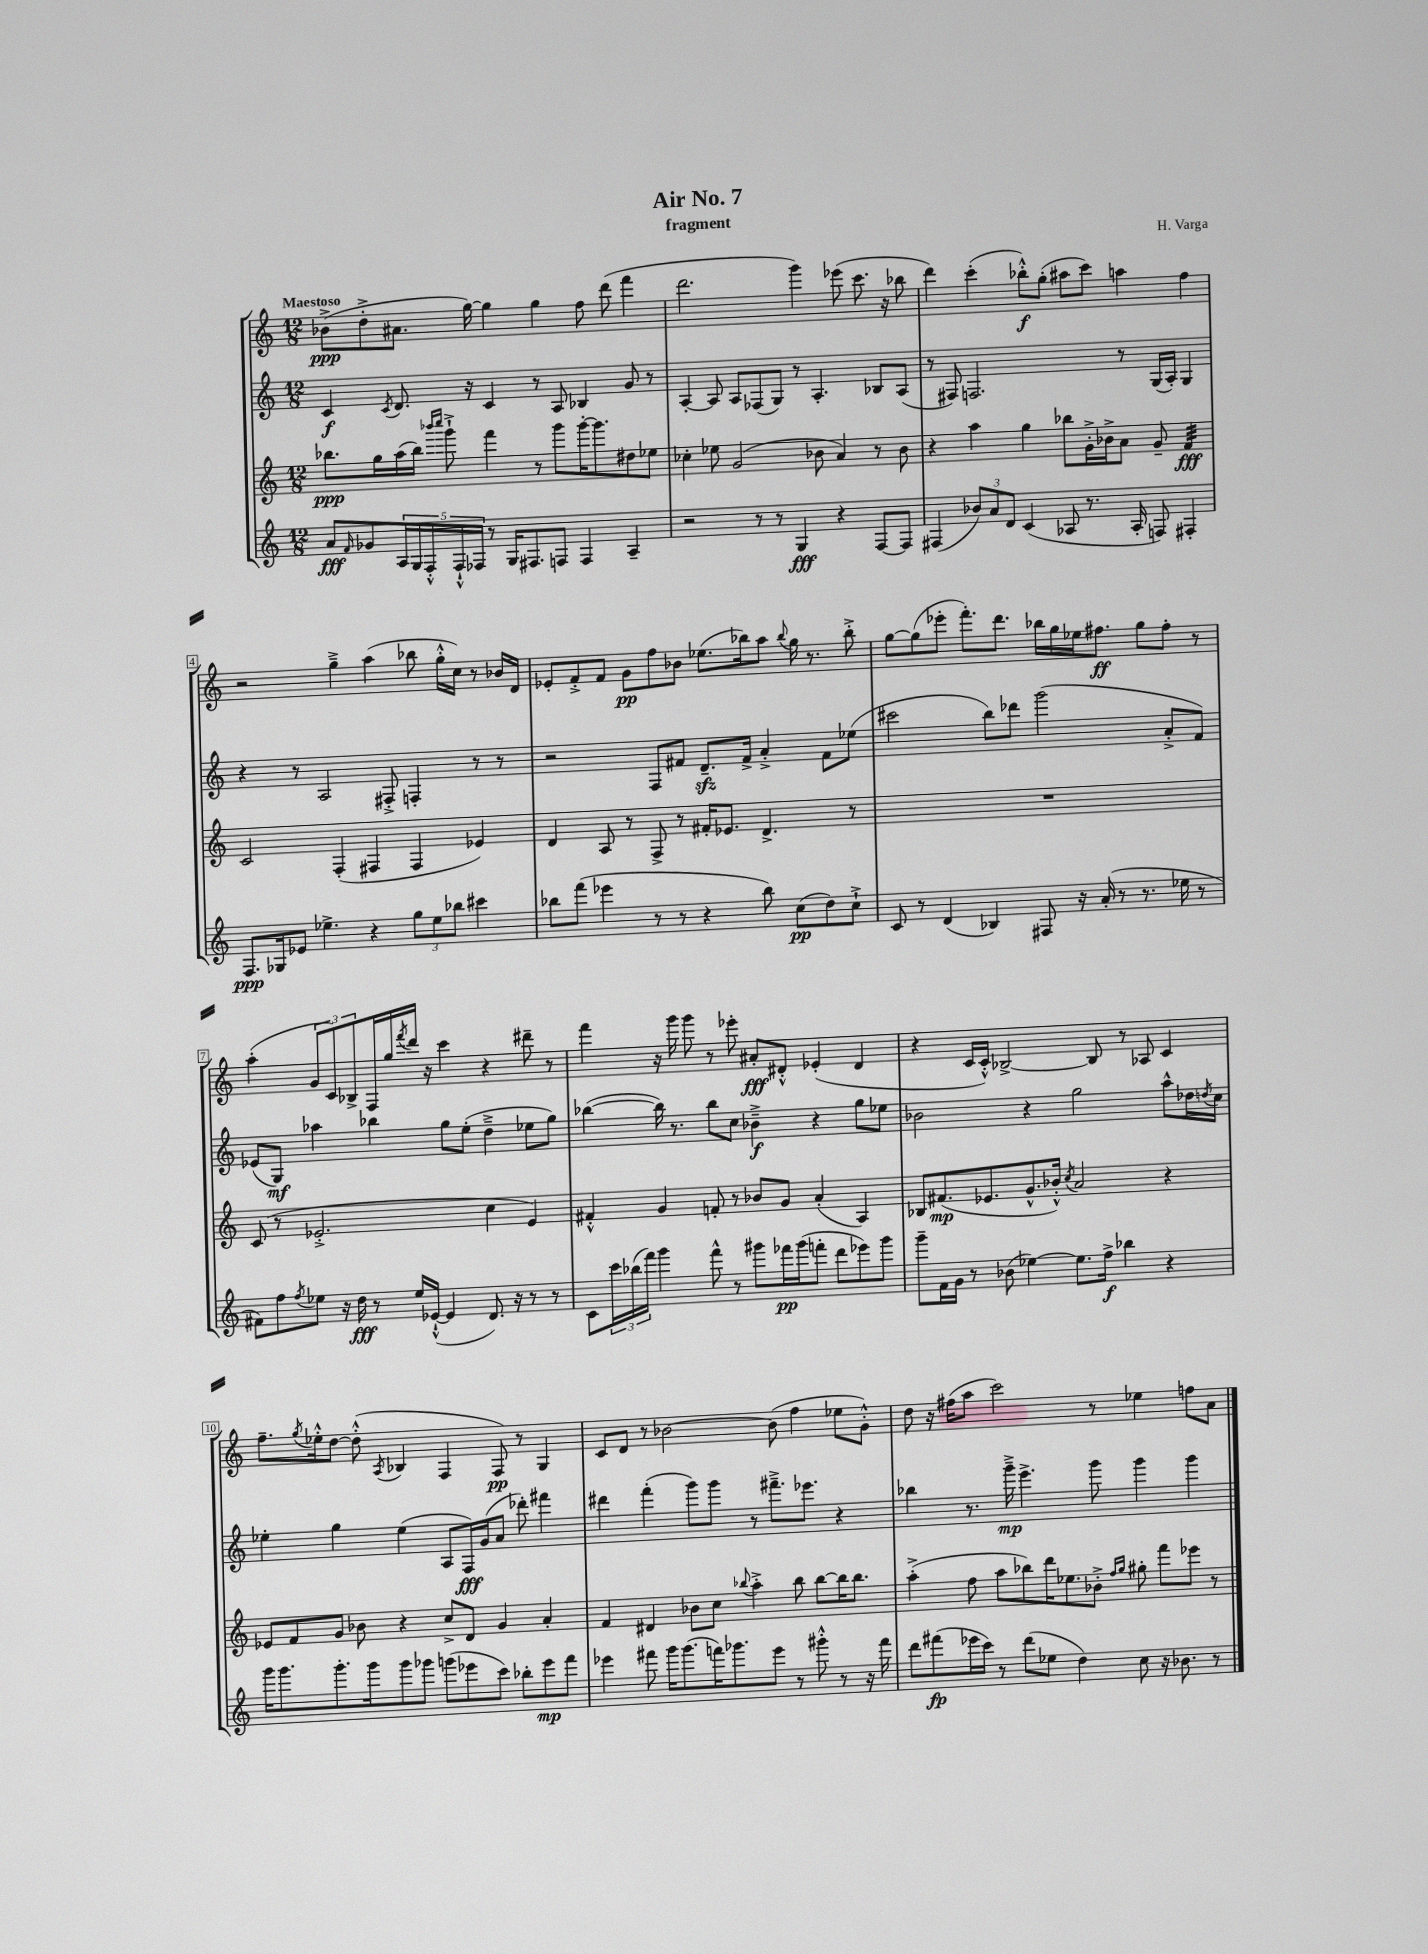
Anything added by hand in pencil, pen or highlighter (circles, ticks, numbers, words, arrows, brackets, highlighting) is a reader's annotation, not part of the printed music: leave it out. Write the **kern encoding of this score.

**kern	**dynam	**kern	**dynam	**kern	**dynam	**kern	**dynam
*part4	*part4	*part3	*part3	*part2	*part2	*part1	*part1
*staff4	*staff4	*staff3	*staff3	*staff2	*staff2	*staff1	*staff1
*clefG2	*	*clefG2	*	*clefG2	*	*clefG2	*
*k[]	*	*k[]	*	*k[]	*	*k[]	*
*M12/8	*	*M12/8	*	*M12/8	*	*M12/8	*
=1	=1	=1	=1	=1	=1	=1	=1
!	!	!	!	!	!	!LO:TX:a:B:t=Maestoso	!
8a/L	fff	8.bb-X\L	ppp	4c/	f	(8b-X^\L	ppp
16qqf/	.	.	.	.	.	.	.
8g-X/	.	.	.	.	.	8dd'^\	.
.	.	16gg\L	.	.	.	.	.
.	.	.	.	8qc/	.	.	.
20A/L	.	(16aa\	.	8.d/	.	8.a#X\J	.
20G/	.	.	.	.	.	.	.
.	.	16bb-\JJ)	.	.	.	.	.
20F'^^/	.	.	.	.	.	.	.
.	.	16qqbbb-X/LL	.	.	.	.	.
.	.	16qqcccc/JJ	.	.	.	.	.
.	.	8ggg`^\	.	.	.	.	.
20F`^^/	.	.	.	.	.	.	.
.	.	.	.	16r	.	[16gg\)	.
20F-X/JJ	.	.	.	.	.	.	.
8r	.	4fff\	.	4c/	.	4gg\]	.
16G/KL	.	.	.	.	.	.	.
8.F#X/	.	.	.	.	.	.	.
.	.	8r	.	8r	.	4gg\	.
8Fn/J	.	8ggg\L	.	8A/	.	.	.
4F/	.	[16ggg'\K	.	4B-X/	.	8ff\	.
.	.	8.ggg\]	.	.	.	.	.
.	.	.	.	.	.	(8ddd\	.
4A~/	.	8dd#X\	.	8g/	.	4fff\	.
.	.	8ee-X\J	.	8r	.	.	.
=2	=2	=2	=2	=2	=2	=2	=2
2r	.	4cc-X'\	.	[4A'/	.	2.ddd\	.
.	.	8ee-X\	.	8A/]	.	.	.
.	.	(2g/	.	8A/L	.	.	.
8r	.	.	.	(8F-X/	.	.	.
8r	.	.	.	8G/J)	.	.	.
4G/	fff	.	.	8r	.	4ggg\)	.
.	.	8b-X\	.	4.A'/	.	.	.
4r	.	4a/)	.	.	.	(8eee-X\	.
.	.	.	.	.	.	8.ccc\	.
[8F/L	.	8r	.	8B-X/L	.	.	.
.	.	.	.	.	.	16r	.
8F/J]	.	8b-\	.	(8A/J	.	8bb-X\	.
=3	=3	=3	=3	=3	=3	=3	=3
(4F#X/	.	4r	.	8r	.	4ddd\)	.
.	.	.	.	8F#X/)	.	.	.
12b-X/L)	.	4aa\	.	2.Fn/	.	(4ccc'\	.
12a/	.	.	.	.	.	.	.
12d/J	.	.	.	.	.	.	.
(4c/	.	4gg\	.	.	.	8bb-X'^^\L)	f
.	.	.	.	.	.	(8gg'\J	.
8A-X/	.	8bb-X\L	.	.	.	8aa#X\L	.
8.r	.	16g'^\L	.	.	.	8ccc\J)	.
.	.	16b-X^\J	.	.	.	.	.
.	.	8a\J	.	8r	.	4aan\	.
16A-'/	.	.	.	.	.	.	.
8Fn/)	.	8g~/	.	(16G/LL	.	.	.
.	.	.	.	16A'/JJ)	.	.	.
*	*	*tremolo	*	*	*	*	*
4F#X'/	.	32f/LLL	fff	4G/	.	4ff\	.
.	.	32f/	.	.	.	.	.
.	.	32f/	.	.	.	.	.
.	.	32f/	.	.	.	.	.
.	.	32f/	.	.	.	.	.
.	.	32f/	.	.	.	.	.
.	.	32f/	.	.	.	.	.
.	.	32f/JJJ	.	.	.	.	.
*	*	*Xtremolo	*	*	*	*	*
!!LO:LB:g=z
=4	=4	=4	=4	=4	=4	=4	=4
8.F/L	ppp	2c/	.	4r	.	2r	.
16G-X/k	.	.	.	.	.	.	.
8e-X/J	.	.	.	8r	.	.	.
4.ee-X^\	.	.	.	2A/	.	.	.
.	.	(4F'/	.	.	.	4gg~^\	.
4r	.	4F#X/	.	.	.	(4aa\	.
.	.	.	.	8F#X'^/	.	.	.
12gg\L	.	4F#/	.	4Fn'/	.	8bb-X\	.
12ee-\	.	.	.	.	.	.	.
.	.	.	.	.	.	16gg'^^\LL	.
12bb-X\J	.	.	.	.	.	.	.
.	.	.	.	.	.	16cc\JJ)	.
4ccc#X\	.	4e-X/)	.	8r	.	8r	.
.	.	.	.	8r	.	16b-X/LL	.
.	.	.	.	.	.	16d/JJ	.
=5	=5	=5	=5	=5	=5	=5	=5
8bb-X\L	.	4d/	.	2r	.	8e-X'/L	.
(8fff\J	.	.	.	.	.	8f'^/	.
4eee-X\	.	8A/	.	.	.	8f/J	.
.	.	8r	.	.	.	8g\L	pp
8r	.	8F^/	.	8F/L	.	8ff\	.
8r	.	8r	.	8f#X/J	.	8b-X\J	.
4r	.	16f#X'/KL	.	8.dzz~/L	.	(8.ee-X\L	.
.	.	8.e-X/J	.	.	.	.	.
.	.	.	.	16f#^/Jk	.	16bb-X\k)	.
8bb-\)	.	4.d^/	.	4a'^/	.	8aa\J	.
.	.	.	.	.	.	8qqbb-/	.
(8cc\L	pp	.	.	.	.	16gg\	.
.	.	.	.	.	.	8.r	.
8dd\)	.	.	.	8f#\L	.	.	.
8cc`^\J	.	8r	.	(8ee-X\J	.	8bb-'^\	.
=6	=6	=6	=6	=6	=6	=6	=6
8c/	.	1.r	.	2ccc#X\	.	[8gg\L	.
8r	.	.	.	.	.	(8gg\]	.
(4d/	.	.	.	.	.	8eee-X'\J	.
.	.	.	.	.	.	8.fff'\L)	.
4B-X/)	.	.	.	8bb\L)	.	.	.
.	.	.	.	.	.	8.ddd\J	.
.	.	.	.	8ddd-X\J	.	.	.
8F#X/	.	.	.	(2ggg\	.	16bb-X\LL	.
.	.	.	.	.	.	16gg\	.
16r	.	.	.	.	.	16ee-X\J	.
(16a'/	.	.	.	.	.	8.ff#X\J	ff
8r	.	.	.	.	.	.	.
8.r	.	.	.	.	.	8gg\L	.
.	.	.	.	8a'^/L	.	8ff#'\J	.
16ee-X\	.	.	.	.	.	.	.
8r	.	.	.	8f/J)	.	8r	.
!!LO:LB:g=z
=7	=7	=7	=7	=7	=7	=7	=7
8f#X\L)	.	(8c/	.	(8e-X/L	.	(4aa'\	.
8ff\	.	8r	.	8G/J)	mf	.	.
8qff/	.	.	.	.	.	.	.
8ee-X\J	.	2.e-X'^/	.	4aa-X\	.	12g/L	.
.	.	.	.	.	.	12c/)	.
16r	.	.	.	.	.	.	.
.	.	.	.	.	.	12B-X^/	.
16dd\	fff	.	.	.	.	.	.
8r	.	.	.	4bb-X\	.	16F/L	.
.	.	.	.	.	.	16gg/	.
.	.	.	.	.	.	8qfff/	.
16ee-/LL	.	.	.	.	.	16ddd/JJ	.
([16e-X`^^/JJ	.	.	.	.	.	16r	.
4e-/]	.	.	.	8gg\L	.	4ccc\	.
.	.	.	.	(8ee'\J	.	.	.
8.d/)	.	4cc\	.	4dd~^\	.	4r	.
16r	.	.	.	.	.	.	.
8r	.	4e-/)	.	8ee-X\L	.	8ddd#X~\	.
8r	.	.	.	8gg\J)	.	8r	.
=8	=8	=8	=8	=8	=8	=8	=8
8c\L	.	4f#X'^^/	.	([4bb-X\	.	4fff\	.
24ccc\L	.	.	.	.	.	.	.
(24bb-X\	.	.	.	.	.	.	.
24fff\JJ)	.	.	.	.	.	.	.
4ggg\	.	4g/	.	16bb-\])	.	16r	.
.	.	.	.	8.r	.	16ggg\	.
.	.	.	.	.	.	8ggg\	.
8fff^^\	.	8fn'/	.	8bb-\L	.	8r	.
8r	.	8r	.	8cc\J	.	8eee-X'\	.
8ggg#X\L	.	8b-X/L	.	4b-X~^\	f	8a#X'/L	fff
16fff-X\L	pp	8g/J	.	.	.	8d#X'^^/J	.
(16ggg#\J	.	.	.	.	.	.	.
8fffn'\J	.	(4a'/	.	4r	.	(4e-X'/	.
8ddd\L	.	.	.	.	.	.	.
8eee-X\)	.	4A/)	.	8gg\L	.	4d#/	.
8ggg#\J	.	.	.	8ee-X\J	.	.	.
=9	=9	=9	=9	=9	=9	=9	=9
8ggg~\L	.	8B-X/L	.	2b-X\	.	4r	.
16f\L	.	(8.f#X/	mp	.	.	.	.
16g\JJ	.	.	.	.	.	.	.
8r	.	.	.	.	.	16c/LL	.
.	.	8.e-X/	.	.	.	16c'^^/JJ)	.
(8b-X\	.	.	.	.	.	[2B-X^/	.
[4ee-X\)	.	8.g^^/	.	4r	.	.	.
.	.	16b-X'^^/Jk)	.	.	.	.	.
.	.	8qcc/	.	.	.	.	.
8.ee-\L]	.	2a/	.	2gg\	.	.	.
.	.	.	.	.	.	8B-/]	.
16ff^\Jk	f	.	.	.	.	.	.
4bb-X\	.	.	.	.	.	8r	.
.	.	.	.	.	.	8A-X/	.
4r	.	4r	.	8aa^^\L	.	4c/	.
.	.	.	.	16dd-X\L	.	.	.
.	.	.	.	8qddn/	.	.	.
.	.	.	.	16cc\JJ	.	.	.
!!LO:LB:g=z
=10	=10	=10	=10	=10	=10	=10	=10
16ggg\KL	.	8e-X/L	.	4ee-X'\	.	8.ff~\L	.
8.ggg\	.	.	.	.	.	.	.
.	.	8f/	.	.	.	.	.
.	.	.	.	.	.	8qgg/	.
.	.	.	.	.	.	16ee-X'^^\k	.
8.ggg'\	.	8g/J	.	4gg\	.	[8dd\J	.
.	.	8b-X\	.	.	.	(8dd'^^\]	.
16ggg\k	.	.	.	.	.	.	.
.	.	.	.	.	.	8qA/	.
8ggg\	.	4r	.	(4ee-\	.	4B-X/	.
8ggg-X\J	.	.	.	.	.	.	.
(8gggn\L	.	8cc^/L	.	8A/L	.	4F/	.
8eee-X\	.	8d/J	.	16F/L)	fff	.	.
.	.	.	.	(16g/J	.	.	.
8ccc\J)	.	4g/	.	8a/J	.	8F/)	pp
8bb-X'\L	.	.	.	8ddd-X'\)	.	8r	.
8eee-\	mp	4a'/	.	4fff#X\	.	4G/	.
8fff\J	.	.	.	.	.	.	.
=11	=11	=11	=11	=11	=11	=11	=11
4eee-X\	.	4f/	.	4ddd#X\	.	8c/L	.
.	.	.	.	.	.	8d/J	.
8fff#X\	.	4d#X/	.	(4fff'\	.	8r	.
16ggg\KL	.	.	.	.	.	[2b-X\	.
(8.ggg\	.	.	.	.	.	.	.
.	.	8b-X\L	.	8ggg\L)	.	.	.
16fffn\K)	.	8cc\J	.	8ggg\J	.	.	.
8.ggg-X\	.	.	.	.	.	.	.
.	.	8qqbb-X/	.	.	.	.	.
.	.	4aa'^\	.	8r	.	.	.
8eee-\J	.	.	.	8.fff#X~^\L	.	(8b-\]	.
8r	.	8bb-\	.	.	.	4ff\	.
.	.	.	.	8.eee-X\J	.	.	.
8ggg#X'^^\	.	[8bb-\L	.	.	.	.	.
8r	.	16bb-\K]	.	4r	.	8ee-X\L	.
.	.	8.bb-\J	.	.	.	.	.
16r	.	.	.	.	.	8g'^^\J)	.
16fff\	.	.	.	.	.	.	.
=12	=12	=12	=12	=12	=12	=12	=12
8ddd\L	.	(4aa'^\	.	4bb-X\	.	8dd\	.
(8fff#X\	fp	.	.	.	.	16r	.
.	.	.	.	.	.	(16ff#X\KL	.
16eee-X\L	.	8ff\	.	8.r	.	8aa\J	.
16ccc\JJ)	.	.	.	.	.	.	.
8r	.	8aa\L	.	.	.	2ccc\)	.
.	.	.	.	16ggg~^\	mp	.	.
(8ddd\L	.	8bb-X\)	.	4.eee^\	.	.	.
8ee-X\J	.	16ddd\K	.	.	.	.	.
.	.	8.ee-X\	.	.	.	.	.
4dd\)	.	.	.	.	.	.	.
.	.	8b-X'^\J	.	8ggg\	.	8r	.
.	.	16qqff/LL	.	.	.	.	.
.	.	16qqgg/JJ	.	.	.	.	.
8cc\	.	8gg#X'\	.	4ggg\	.	4ee-X\	.
16r	.	8fff\L	.	.	.	.	.
8.b-X\	.	.	.	.	.	.	.
.	.	8eee-X\J	.	4ggg\	.	8ffn\L	.
8r	.	8r	.	.	.	8a\J	.
==	==	==	==	==	==	==	==
*-	*-	*-	*-	*-	*-	*-	*-
